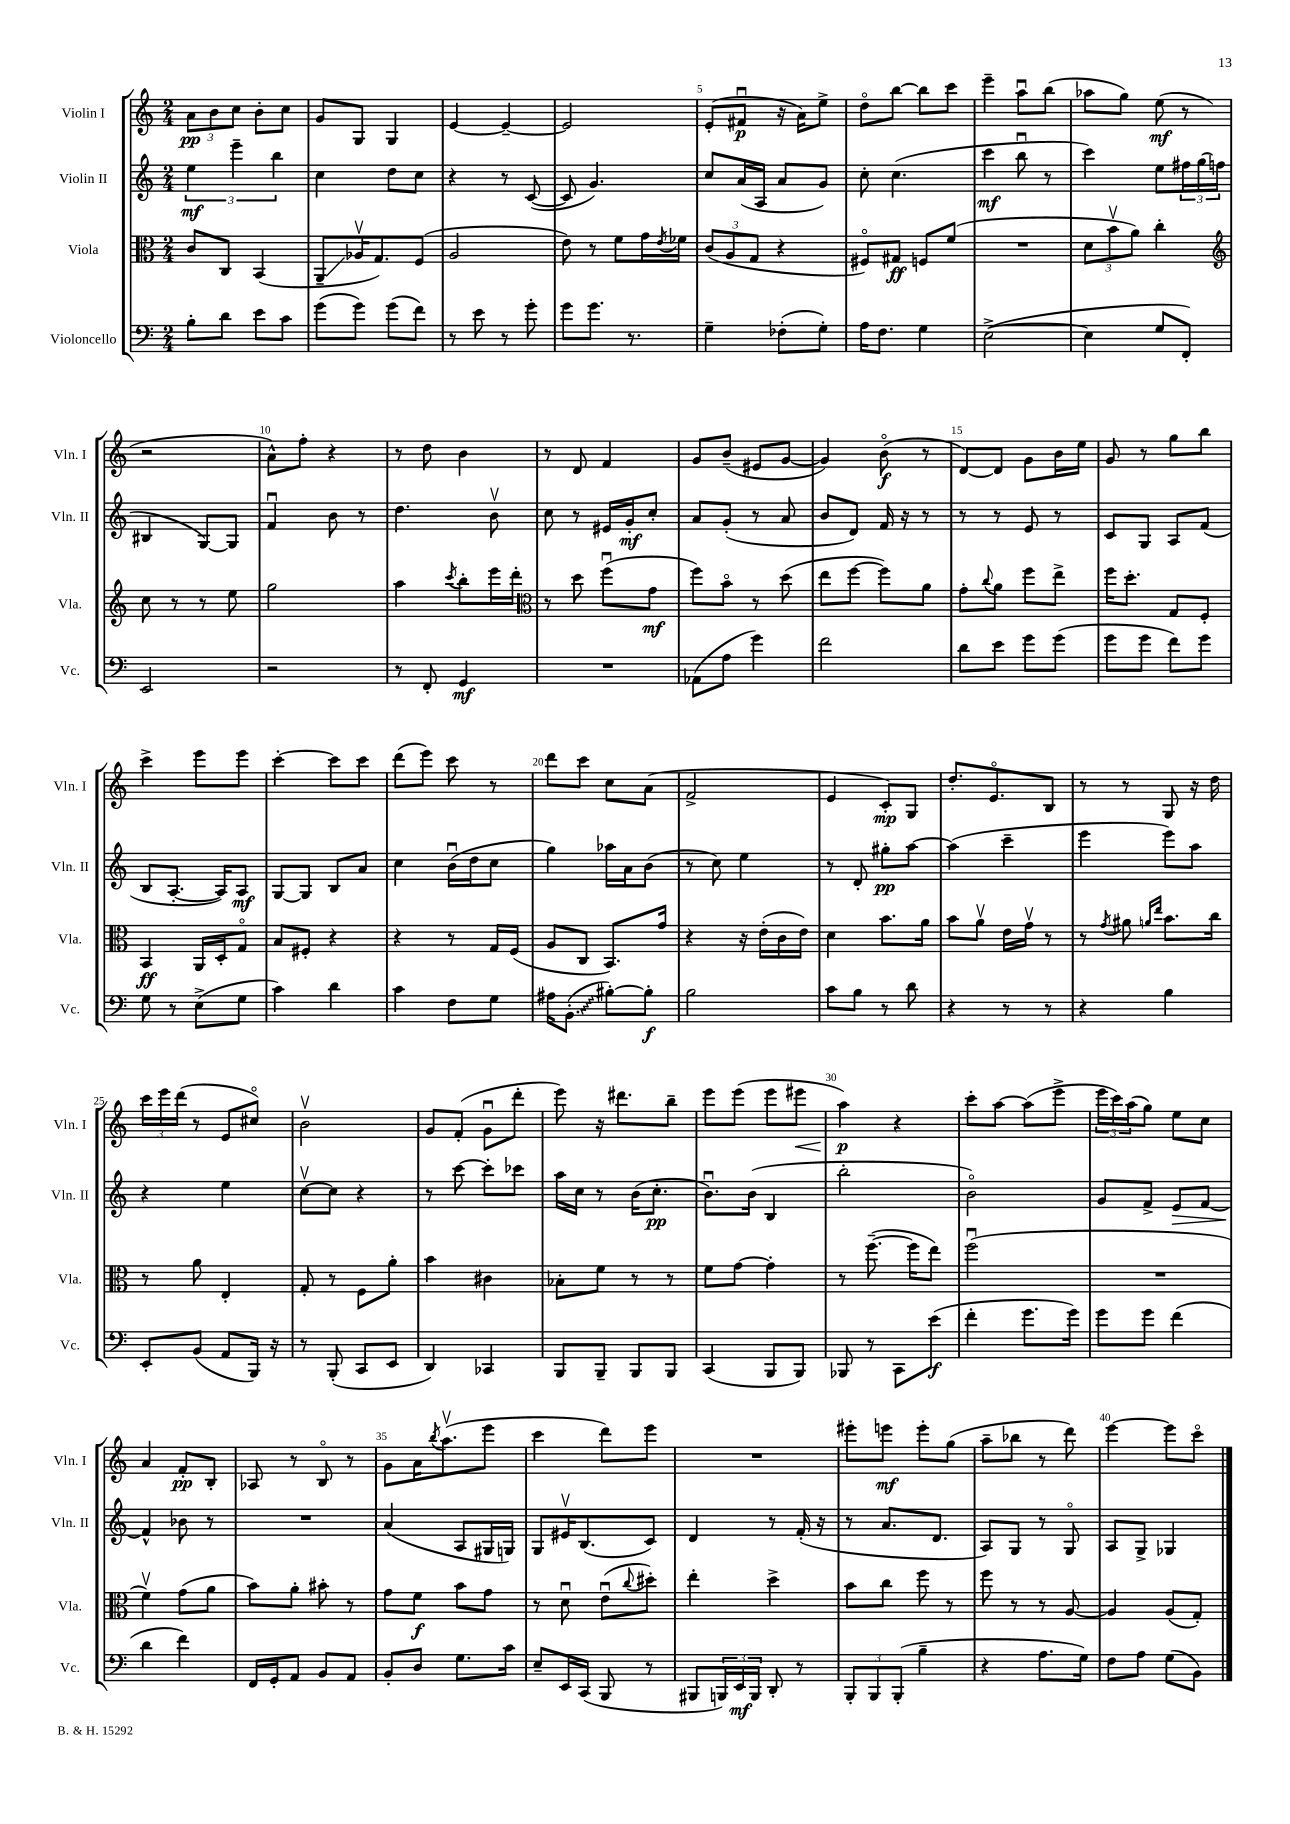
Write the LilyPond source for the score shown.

<<
\new StaffGroup <<
\new Staff = "s0" \with { instrumentName = "Violin I" shortInstrumentName = "Vln. I" } {
    \clef treble \key c \major \numericTimeSignature \time 2/4
    \tuplet 3/2 { a'8\pp b'8 c''8 } b'8-. c''8 |
    g'8 g8 g4 |
    e'4~ e'4~-- |
    e'2 |
    e'8-.( fis'8\downbow\p r16 a'16) e''8-> |
    d''8\flageolet b''8~ b''8 c'''8 |
    e'''4-- a''8\downbow b''8( |
    aes''8 g''8) e''8\mf( r8 |
    r2 |
    a'8-^) f''8-. r4 |
    r8 d''8 b'4 |
    r8 d'8 f'4 |
    g'8 b'8--( eis'8 g'8~ |
    g'4) b'8\flageolet\f( r8 |
    d'8~) d'8 g'8 b'16 e''16 |
    g'8 r8 g''8 b''8 |
    c'''4-> e'''8 e'''8 |
    c'''4~-. c'''8 c'''8 |
    d'''8( e'''8) c'''8 r8 |
    d'''8 c'''8 c''8 a'8( |
    f'2-> |
    e'4 c'8-.\mp) g8 |
    d''8.-. e'8.\flageolet b8 |
    r8 r8 g8 r16 d''16 |
    \tuplet 3/2 { c'''16 e'''16 d'''16( } r8 e'8 cis''8\flageolet) |
    b'2\upbow |
    g'8 f'8-.( g'8\downbow d'''8-. |
    e'''8) r16 dis'''8. b''8-- |
    e'''8 e'''8( e'''8 eis'''8\< |
    a''4\p\!) r4 |
    c'''8-. a''8~ a''8( e'''8-> |
    \tuplet 3/2 { e'''16 c'''16) a''16( } g''8) e''8 c''8 |
    a'4 f'8-.\pp b8-. |
    aes8 r8 b8\flageolet r8 |
    g'8 a'16 \acciaccatura { b''8 } a''8.\upbow( e'''8 |
    c'''4 d'''8) e'''8 |
    R2 |
    eis'''8-. e'''8\mf e'''8-. g''8( |
    a''8-- bes''8 r8 d'''8) |
    e'''4~ e'''8 c'''8\flageolet \bar "|." |
}
\new Staff = "s1" \with { instrumentName = "Violin II" shortInstrumentName = "Vln. II" } {
    \clef treble \key c \major \numericTimeSignature \time 2/4
    \tuplet 3/2 { e''4\mf e'''4-- b''4 } |
    c''4 d''8 c''8 |
    r4 r8 c'8~( |
    c'8 g'4.) |
    c''8 a'16( a16 a'8 g'8) |
    c''8-. c''4.( |
    c'''4\mf b''8\downbow r8 |
    c'''4) e''8 \tuplet 3/2 { fis''16 g''16( f''16 } |
    bis4 g8~) g8 |
    f'4\downbow b'8 r8 |
    d''4. b'8\upbow |
    c''8 r8 eis'16 g'16-.\mf c''8-. |
    a'8 g'8-.( r8 a'8 |
    b'8 d'8) f'16 r16 r8 |
    r8 r8 e'8 r8 |
    c'8 g8 a8 f'8( |
    b8 a8.~-. a16) a8\mf |
    g8~ g8 b8 a'8 |
    c''4 b'16\downbow( d''16 c''8 |
    g''4) aes''16 a'16 b'8( |
    r8 c''8) e''4 |
    r8 d'8-. gis''8-.\pp a''8~ |
    a''4( c'''4-- |
    e'''4 e'''8) a''8 |
    r4 e''4 |
    c''8~\upbow c''8 r4 |
    r8 c'''8~ c'''8-. ces'''8 |
    a''16 c''16 r8 b'16( c''8.-.\pp |
    b'8.\downbow) b'16( b4 |
    b''2-. |
    b'2\flageolet) |
    g'8 f'8-> e'8\> f'8~ |
    f'4-^\! bes'8 r8 |
    R2 |
    a'4( a8 gis16 g16) |
    g8 eis'16\upbow b8.( c'8) |
    d'4 r8 f'16-.( r16 |
    r8 a'8. d'8. |
    a8) g8 r8 g8\flageolet |
    a8 g8-> ges4 \bar "|." |
}
\new Staff = "s2" \with { instrumentName = "Viola" shortInstrumentName = "Vla." } {
    \clef alto \key c \major \numericTimeSignature \time 2/4
    c'8 c8 b,4( |
    a,8--\glissando aes16\upbow g8.) f8( |
    a2 |
    e'8) r8 f'8 g'16 \acciaccatura { e'8 } fes'16 |
    \tuplet 3/2 { c'8( a8 g8 } r4 |
    fis8\flageolet) gis8\ff f8 f'8( |
    R2 |
    \tuplet 3/2 { d'8 b'8\upbow a'8) } c''4-. |
    \clef treble c''8 r8 r8 e''8 |
    g''2 |
    a''4 \acciaccatura { c'''8 } b''8-. e'''16 d'''16-. |
    \clef alto r8 d''8 f''8\downbow( g'8\mf |
    f''8) b'8\flageolet r8 d''8( |
    e''8 f''8~ f''8) a'8 |
    g'8-. \appoggiatura { c''8 } a'8 f''8 e''8-> |
    f''16 d''8.-. g8 f8-. |
    b,4\ff a,16 d16-. g8\flageolet |
    b8 fis8-. r4 |
    r4 r8 g16 f16( |
    a8 c8 b,8.) g'16 |
    r4 r16 e'16-.( c'16 e'16) |
    d'4 b'8. a'16 |
    b'8 a'8\upbow e'16 g'16\upbow r8 |
    r8 \acciaccatura { g'8 } ais'8 \grace { a'16 e''16 } b'8. c''16 |
    r8 a'8 e4-. |
    g8-. r8 f8 a'8-. |
    b'4 cis'4 |
    bes8-. f'8 r8 r8 |
    f'8 g'8~ g'4-. |
    r8 f''8.~--( f''16 e''8) |
    f''2\downbow( |
    R2 |
    f'4\upbow) g'8( a'8 |
    b'8) a'8-. bis'8-. r8 |
    g'8 f'8\f b'8 g'8 |
    r8 d'8\downbow e'8\downbow( \appoggiatura { c''8 } dis''8-.) |
    e''4-. d''4-> |
    b'8 c''8 f''8 r8 |
    f''8 r8 r8 a8~ |
    a4 a8( g8-.) \bar "|." |
}
\new Staff = "s3" \with { instrumentName = "Violoncello" shortInstrumentName = "Vc." } {
    \clef bass \key c \major \numericTimeSignature \time 2/4
    b8-. d'8 e'8 c'8 |
    g'8( g'8) g'8( f'8) |
    r8 e'8 r8 g'8-. |
    g'8 g'8. r8. |
    g4-- fes8-.( g8-.) |
    a16 f8. g4 |
    e2~->( |
    e4 g8 f,8-.) |
    e,2 |
    r2 |
    r8 f,8-. g,4\mf |
    R2 |
    aes,8( a8 g'4) |
    f'2 |
    d'8 e'8 g'8 g'8( |
    g'8 g'8 f'8) g'8 |
    g8 r8 e8->( g8 |
    c'4) d'4 |
    c'4 f8 g8 |
    ais16 \once \override Glissando.style = #'zigzag b,8.-.\glissando( bis8~-.) bis8-.\f |
    b2 |
    c'8 b8 r8 d'8 |
    r4 r8 r8 |
    r4 b4 |
    e,8-. b,8( a,8 b,,16) r16 |
    r8 b,,8-.( c,8 e,8 |
    d,4) ces,4 |
    b,,8 b,,8-- b,,8 b,,8 |
    c,4( b,,8 b,,8) |
    bes,,8 r8 c,8 e'8\f( |
    f'4-. g'8. g'16) |
    g'8 g'8 f'4( |
    d'4 f'4) |
    f,16 g,16-. a,8 b,8 a,8 |
    b,8-. d8 g8. c'16 |
    e8-- e,16 c,16( b,,8 r8 |
    bis,,8 \tuplet 3/2 { b,,16) e,16\mf b,,16 } d,8-. r8 |
    \tuplet 3/2 { b,,8-. b,,8 b,,8-.( } b4-- |
    r4 a8. g16) |
    f8 a8 g8( b,8) \bar "|." |
}
>>
>>
\layout { \context { \Score \override BarNumber.break-visibility = ##(#f #t #t) barNumberVisibility = #(every-nth-bar-number-visible 5) } }
